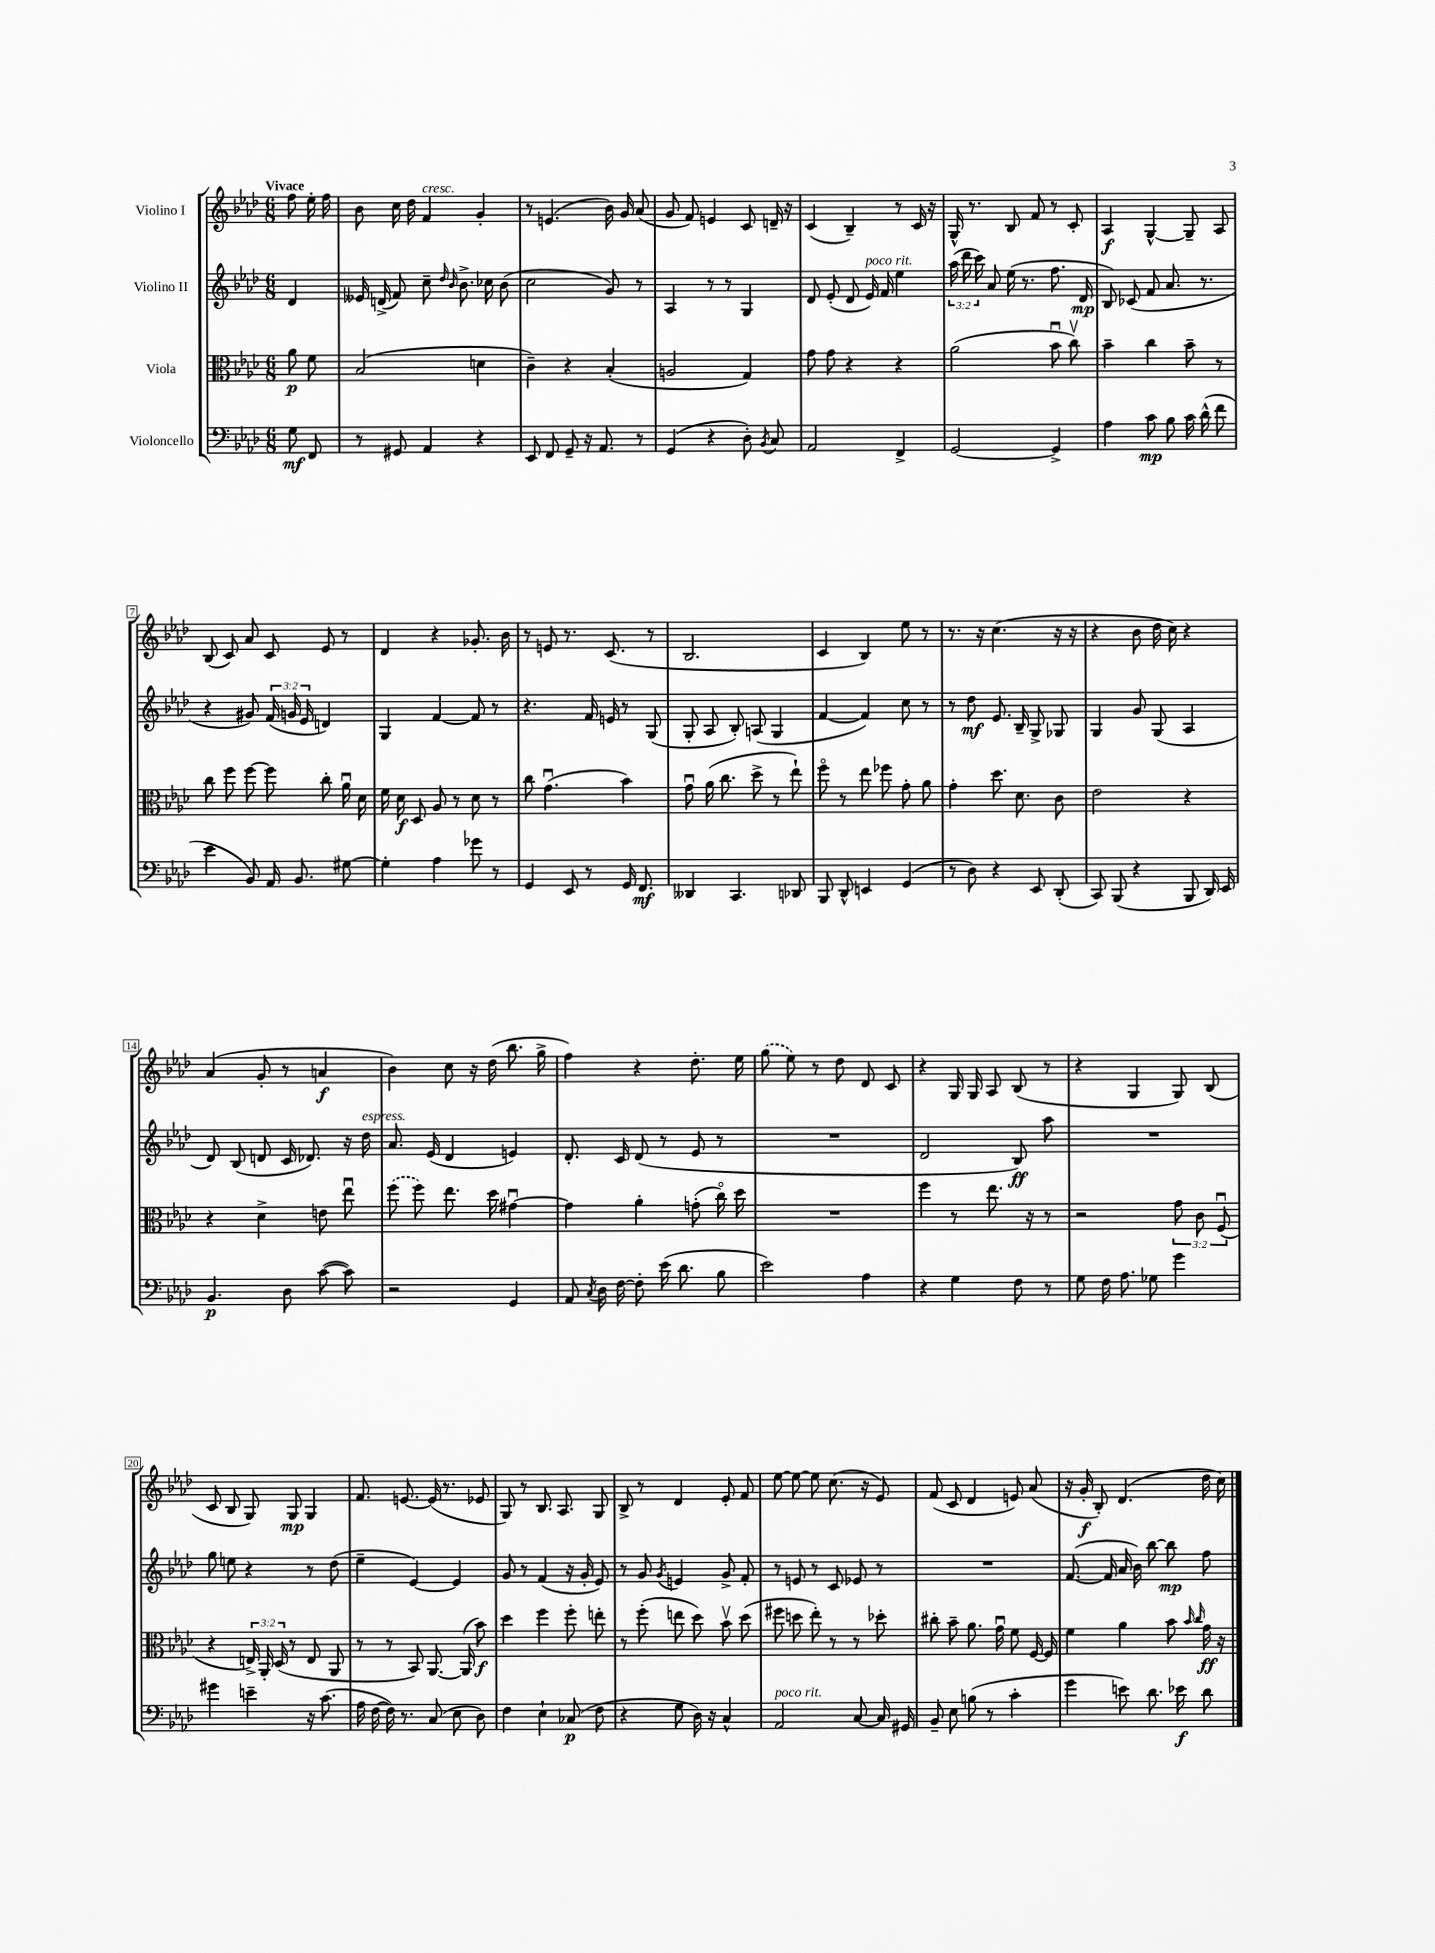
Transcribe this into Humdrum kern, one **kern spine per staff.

**kern	**dynam	**kern	**dynam	**kern	**dynam	**kern	**dynam
*part4	*part4	*part3	*part3	*part2	*part2	*part1	*part1
*staff4	*staff4	*staff3	*staff3	*staff2	*staff2	*staff1	*staff1
*I"Violoncello	*	*I"Viola	*	*I"Violino II	*	*I"Violino I	*
*clefF4	*	*clefC3	*	*clefG2	*	*clefG2	*
*k[b-e-a-d-]	*	*k[b-e-a-d-]	*	*k[b-e-a-d-]	*	*k[b-e-a-d-]	*
*M6/8	*	*M6/8	*	*M6/8	*	*M6/8	*
=	=	=	=	=	=	=	=
!	!	!	!	!	!	!LO:TX:a:B:t=Vivace	!
8G\	mf	8a-\	p	4d-/	.	8ff\	.
8FF/	.	8f\	.	.	.	16ee-'\	.
.	.	.	.	.	.	16ff\	.
=1	=1	=1	=1	=1	=1	=1	=1
8r	.	(2B-/	.	16e--X/	.	8b-\	.
.	.	.	.	(16dn^/	.	.	.
8GG#X/	.	.	.	8f/)	.	16cc\	.
.	.	.	.	.	.	16dd-\	.
!	!	!	!	!	!	!LO:TX:a:i:t=cresc.	!
4AA-/	.	.	.	8cc~\	.	4f/	.
.	.	.	.	16qqdd-/	.	.	.
.	.	.	.	16qqb-/	.	.	.
.	.	.	.	8.b-^\	.	.	.
4r	.	4dn\	.	.	.	4g'/	.
.	.	.	.	16cc-X\	.	.	.
.	.	.	.	(8b-\	.	.	.
=2	=2	=2	=2	=2	=2	=2	=2
8EE-/	.	4c~\)	.	2cc\	.	8r	.
8FF/	.	.	.	.	.	(4.en/	.
8GG~/	.	4r	.	.	.	.	.
16r	.	.	.	.	.	.	.
8.AA-/	.	.	.	.	.	.	.
.	.	(4B-'/	.	8g/)	.	16b-\)	.
.	.	.	.	.	.	16g/	.
8r	.	.	.	8r	.	(8a-/	.
=3	=3	=3	=3	=3	=3	=3	=3
(4GG/	.	2An/	.	4A-/	.	8g/	.
.	.	.	.	.	.	8f/)	.
4r	.	.	.	8r	.	4en/	.
.	.	.	.	8r	.	.	.
8D-'\)	.	4G/)	.	4G/	.	8c/	.
8qBB-/	.	.	.	.	.	.	.
8C/	.	.	.	.	.	16dn~/	.
.	.	.	.	.	.	16r	.
=4	=4	=4	=4	=4	=4	=4	=4
2AA-/	.	8g\	.	8d-/	.	(4c/	.
.	.	8g\	.	(8e-'/	.	.	.
.	.	4r	.	8d-/	.	4B-~/)	.
!	!	!	!	!LO:TX:a:i:t=poco rit.	!	!	!
.	.	.	.	16e-/)	.	.	.
.	.	.	.	16f/	.	.	.
4FF^/	.	4r	.	4ee-\	.	8r	.
.	.	.	.	.	.	16c/	.
.	.	.	.	.	.	16r	.
=5	=5	=5	=5	=5	=5	=5	=5
[2GG/	.	(2a-\	.	(24aa-\	.	16G^^/	.
.	.	.	.	24ddd-\	.	.	.
.	.	.	.	.	.	8.r	.
.	.	.	.	24ccc\)	.	.	.
.	.	.	.	8a-/	.	.	.
.	.	.	.	(16ee-\	.	8B-/	.
.	.	.	.	8.r	.	.	.
.	.	.	.	.	.	8f/	.
4GG^/]	.	8b-u\	.	8.ff\	.	8r	.
.	.	8ccv\)	.	.	.	8c'/	.
.	.	.	.	16d-/	mp	.	.
=6	=6	=6	=6	=6	=6	=6	=6
4A-\	.	4b-~\	.	8B-/)	.	4A-/	f
.	.	.	.	(8c-X/	.	.	.
8c\	mp	4cc\	.	8f/	.	[4G^^/	.
8B-\	.	.	.	8.a-/	.	.	.
16c\	.	8b-~\	.	.	.	8G~/]	.
(16d-^^\	.	.	.	8.r	.	.	.
8f\	.	8r	.	.	.	8A-/	.
!!LO:LB:g=z
=7	=7	=7	=7	=7	=7	=7	=7
4e-\	.	8cc\	.	4r	.	(8B-/	.
.	.	8ff\	.	.	.	8c/)	.
8BB-/)	.	[8ff\	.	8g#X/)	.	8a-/	.
16AA-/	.	8ff\]	.	(24f/	.	8c/	.
.	.	.	.	24gn/	.	.	.
8.BB-/	.	.	.	.	.	.	.
.	.	.	.	24e-/	.	.	.
.	.	8cc'\	.	4dn/)	.	8e-/	.
[8G#X\	.	16a-u\	.	.	.	8r	.
.	.	16d-\	.	.	.	.	.
=8	=8	=8	=8	=8	=8	=8	=8
4G#'\]	.	16f\	.	4G/	.	4d-/	.
.	.	16d-\	f	.	.	.	.
.	.	8D-/	.	.	.	.	.
4A-\	.	8A-/	.	[4f/	.	4r	.
.	.	8r	.	.	.	.	.
8g-X\	.	8d-\	.	8f/]	.	8.g-X'/	.
8r	.	8r	.	8r	.	.	.
.	.	.	.	.	.	16b-\	.
=9	=9	=9	=9	=9	=9	=9	=9
4GG/	.	8cc\	.	4.r	.	8r	.
.	.	(4.gu\	.	.	.	8en/	.
8EE-/	.	.	.	.	.	8.r	.
8r	.	.	.	16f/	.	.	.
.	.	.	.	16en/	.	(8.c/	.
16GG/	.	4b-\)	.	8r	.	.	.
8.FF/	mf	.	.	.	.	.	.
.	.	.	.	(8G/	.	8r	.
=10	=10	=10	=10	=10	=10	=10	=10
4DD--X/	.	8gu\	.	8G'/	.	2.B-/	.
.	.	(16a-\	.	8A-/	.	.	.
.	.	8.cc\	.	.	.	.	.
4.CC/	.	.	.	8B-'/)	.	.	.
.	.	8dd-^\	.	(8An/	.	.	.
.	.	8r	.	4G/	.	.	.
8DD-X/	.	8ee-`\)	.	.	.	.	.
=11	=11	=11	=11	=11	=11	=11	=11
8BBB-/	.	8ff\	.	[4f/	.	4c/	.
8DD-^^/	.	8r	.	.	.	.	.
4EEn/	.	8ee-\	.	4f/])	.	4B-/)	.
.	.	8ff-X\	.	.	.	.	.
(4GG/	.	8g'\	.	8cc\	.	8ee-\	.
.	.	8a-\	.	8r	.	8r	.
=12	=12	=12	=12	=12	=12	=12	=12
8r	.	4g'\	.	8r	.	8.r	.
8D-\)	.	.	.	8dd-\	mf	.	.
.	.	.	.	.	.	16r	.
4r	.	8.dd-\	.	8.e-/	.	(4.cc\	.
.	.	8.d-\	.	16B-~/	.	.	.
8EE-/	.	.	.	8G^/	.	.	.
(8DD-'/	.	8c\	.	8G-X/	.	16r	.
.	.	.	.	.	.	16r	.
=13	=13	=13	=13	=13	=13	=13	=13
8CC/)	.	2e-\	.	4G/	.	4r	.
(8BBB-/	.	.	.	.	.	.	.
4r	.	.	.	8g/	.	8b-\	.
.	.	.	.	(8G/	.	16dd-\	.
.	.	.	.	.	.	16cc\)	.
8BBB-/	.	4r	.	4A-/	.	4r	.
16DD-/)	.	.	.	.	.	.	.
16EE-/	.	.	.	.	.	.	.
!!LO:LB:g=z
=14	=14	=14	=14	=14	=14	=14	=14
4.BB-/	p	4r	.	8d-/)	.	(4a-/	.
.	.	.	.	(8B-/	.	.	.
.	.	4d-^\	.	8dn/	.	8g'/	.
8D-\	.	.	.	16c/	.	8r	.
.	.	.	.	8.d-X/)	.	.	.
([8c\	.	8en\	.	.	.	4an/	f
8c\])	.	8ee-u\	.	16r	.	.	.
!	!	!	!	!LO:TX:a:i:t=espress.	!	!	!
.	.	.	.	16dd-\	.	.	.
=15	=15	=15	=15	=15	=15	=15	=15
2r	.	(8ff\	.	8.a-/	.	4b-\)	.
.	.	8ff\)	.	.	.	.	.
.	.	.	.	(16e-/	.	.	.
.	.	8.ee-\	.	4d-/	.	8cc\	.
.	.	.	.	.	.	16r	.
.	.	16dd-\	.	.	.	(16dd-\	.
4GG/	.	[4g#Xu\	.	4en/)	.	8.bb-\	.
.	.	.	.	.	.	16gg^\	.
=16	=16	=16	=16	=16	=16	=16	=16
8AA-/	.	4g#\]	.	8.d-'/	.	4ff\)	.
8qC/	.	.	.	.	.	.	.
16D-\	.	.	.	.	.	.	.
[16F\	.	.	.	16c/	.	.	.
8F'\]	.	4a-'\	.	(8d-/	.	4r	.
(16e-\	.	.	.	8r	.	.	.
8.d-\	.	.	.	.	.	.	.
.	.	(8gn'\	.	8e-/	.	8.dd-'\	.
8B-\	.	16cc\)	.	8r	.	.	.
.	.	16dd-\	.	.	.	16ee-\	.
=17	=17	=17	=17	=17	=17	=17	=17
2e-\)	.	2.r	.	2.r	.	(8gg\	.
.	.	.	.	.	.	8ee-\)	.
.	.	.	.	.	.	8r	.
.	.	.	.	.	.	8dd-\	.
4A-\	.	.	.	.	.	8d-/	.
.	.	.	.	.	.	8c/	.
=18	=18	=18	=18	=18	=18	=18	=18
4r	.	4ff\	.	2d-/	.	4r	.
4G\	.	8r	.	.	.	16G/	.
.	.	.	.	.	.	16G/	.
.	.	8.ee-\	.	.	.	8A-/	.
8F\	.	.	.	8B-/)	ff	(8B-/	.
.	.	16r	.	.	.	.	.
8r	.	8r	.	8aa-\	.	8r	.
=19	=19	=19	=19	=19	=19	=19	=19
8G\	.	2r	.	2.r	.	4r	.
16F\	.	.	.	.	.	.	.
8.A-\	.	.	.	.	.	.	.
.	.	.	.	.	.	4G/	.
8G-X\	.	.	.	.	.	.	.
4g\	.	12g\	.	.	.	8G/)	.
.	.	12c\	.	.	.	.	.
.	.	.	.	.	.	(8B-/	.
.	.	(12Fu/	.	.	.	.	.
!!LO:LB:g=z
=20	=20	=20	=20	=20	=20	=20	=20
4g#X\	.	4r	.	8gg\	.	8c/	.
.	.	.	.	8een\	.	8B-/	.
4en~\	.	24En^/)	.	4r	.	8G/)	.
.	.	24AA-'/	.	.	.	.	.
.	.	(24D-/	.	.	.	.	.
.	.	8r	.	.	.	8G/	mp
16r	.	8E/	.	8r	.	4G/	.
(8.c\	.	.	.	.	.	.	.
.	.	8AA-/	.	(8dd-\	.	.	.
=21	=21	=21	=21	=21	=21	=21	=21
16A-\	.	8r	.	4ee-~\	.	8.f/	.
[16F\	.	.	.	.	.	.	.
16F\])	.	8r	.	.	.	.	.
8.r	.	.	.	.	.	[8.en/	.
.	.	8BB-/)	.	[4e-/)	.	.	.
(8C/	.	[8.AA-/	.	.	.	(16e/]	.
.	.	.	.	.	.	8.r	.
8E-\	.	.	.	4e-/]	.	.	.
.	.	(16AA-/]	.	.	.	.	.
8D-\)	.	8b-\)	f	.	.	8e-X/	.
=22	=22	=22	=22	=22	=22	=22	=22
4F\	.	4dd-\	.	8g/	.	8G/)	.
.	.	.	.	8r	.	8r	.
4E-`\	.	4ff\	.	(4f/	.	8.B-/	.
.	.	.	.	.	.	8.A-/	.
(8C-X/	p	8ff'\	.	16r	.	.	.
.	.	.	.	16g'/	.	.	.
8F\	.	8een'\	.	8e-/)	.	8G/	.
=23	=23	=23	=23	=23	=23	=23	=23
4r	.	8r	.	8r	.	8B-^/	.
.	.	(8ff'\	.	8g/	.	8r	.
.	.	.	.	8qg/	.	.	.
8G\	.	8een\	.	4en/	.	4d-/	.
16D-\)	.	8dd-\)	.	.	.	.	.
16r	.	.	.	.	.	.	.
4C^^/	.	8b-v\	.	8g^/	.	8e-'/	.
.	.	(8dd-\	.	8f'/	.	8f/	.
=24	=24	=24	=24	=24	=24	=24	=24
!LO:TX:a:i:t=poco rit.	!	!	!	!	!	!	!
2AA-/	.	8ff#X\	.	8r	.	[8ee-\	.
.	.	8ddn\	.	8en/	.	8ee-\_	.
.	.	8ee-'\)	.	8r	.	8ee-\]	.
.	.	8r	.	8c/	.	(8.cc\	.
[8C/	.	8r	.	8e-X/	.	.	.
.	.	.	.	.	.	16r	.
16C/]	.	8dd-X'\	.	8r	.	8e-/)	.
16GG#X/	.	.	.	.	.	.	.
=25	=25	=25	=25	=25	=25	=25	=25
8BB-~/	.	8cc#X'\	.	2.r	.	(8f/	.
8E-\	.	8b-~\	.	.	.	8c/	.
(8Bn\	.	8.a-\	.	.	.	4d-/	.
8r	.	.	.	.	.	.	.
.	.	16gu\	.	.	.	.	.
4c'\	.	8f\	.	.	.	8en/)	.
.	.	[16F/	.	.	.	(8a-/	.
.	.	16F/]	.	.	.	.	.
=26	=26	=26	=26	=26	=26	=26	=26
4g\	.	4f\	.	([8.f/	.	16r	.
.	.	.	.	.	.	16g'/	f
.	.	.	.	.	.	8B-'/)	.
.	.	.	.	16f/]	.	.	.
8en\)	.	4a-\	.	16a-/	.	(4.d-/	.
.	.	.	.	16b-\)	.	.	.
8.d-\	.	.	.	[8bb-\	.	.	.
.	.	8b-\	.	8bb-\]	mp	.	.
16e-X\	f	.	.	.	.	.	.
.	.	16qqb-/	.	.	.	.	.
.	.	16qqcc/	.	.	.	.	.
8d-\	.	16g\	ff	8ff\	.	16dd-\	.
.	.	16r	.	.	.	16cc\)	.
==	==	==	==	==	==	==	==
*-	*-	*-	*-	*-	*-	*-	*-
